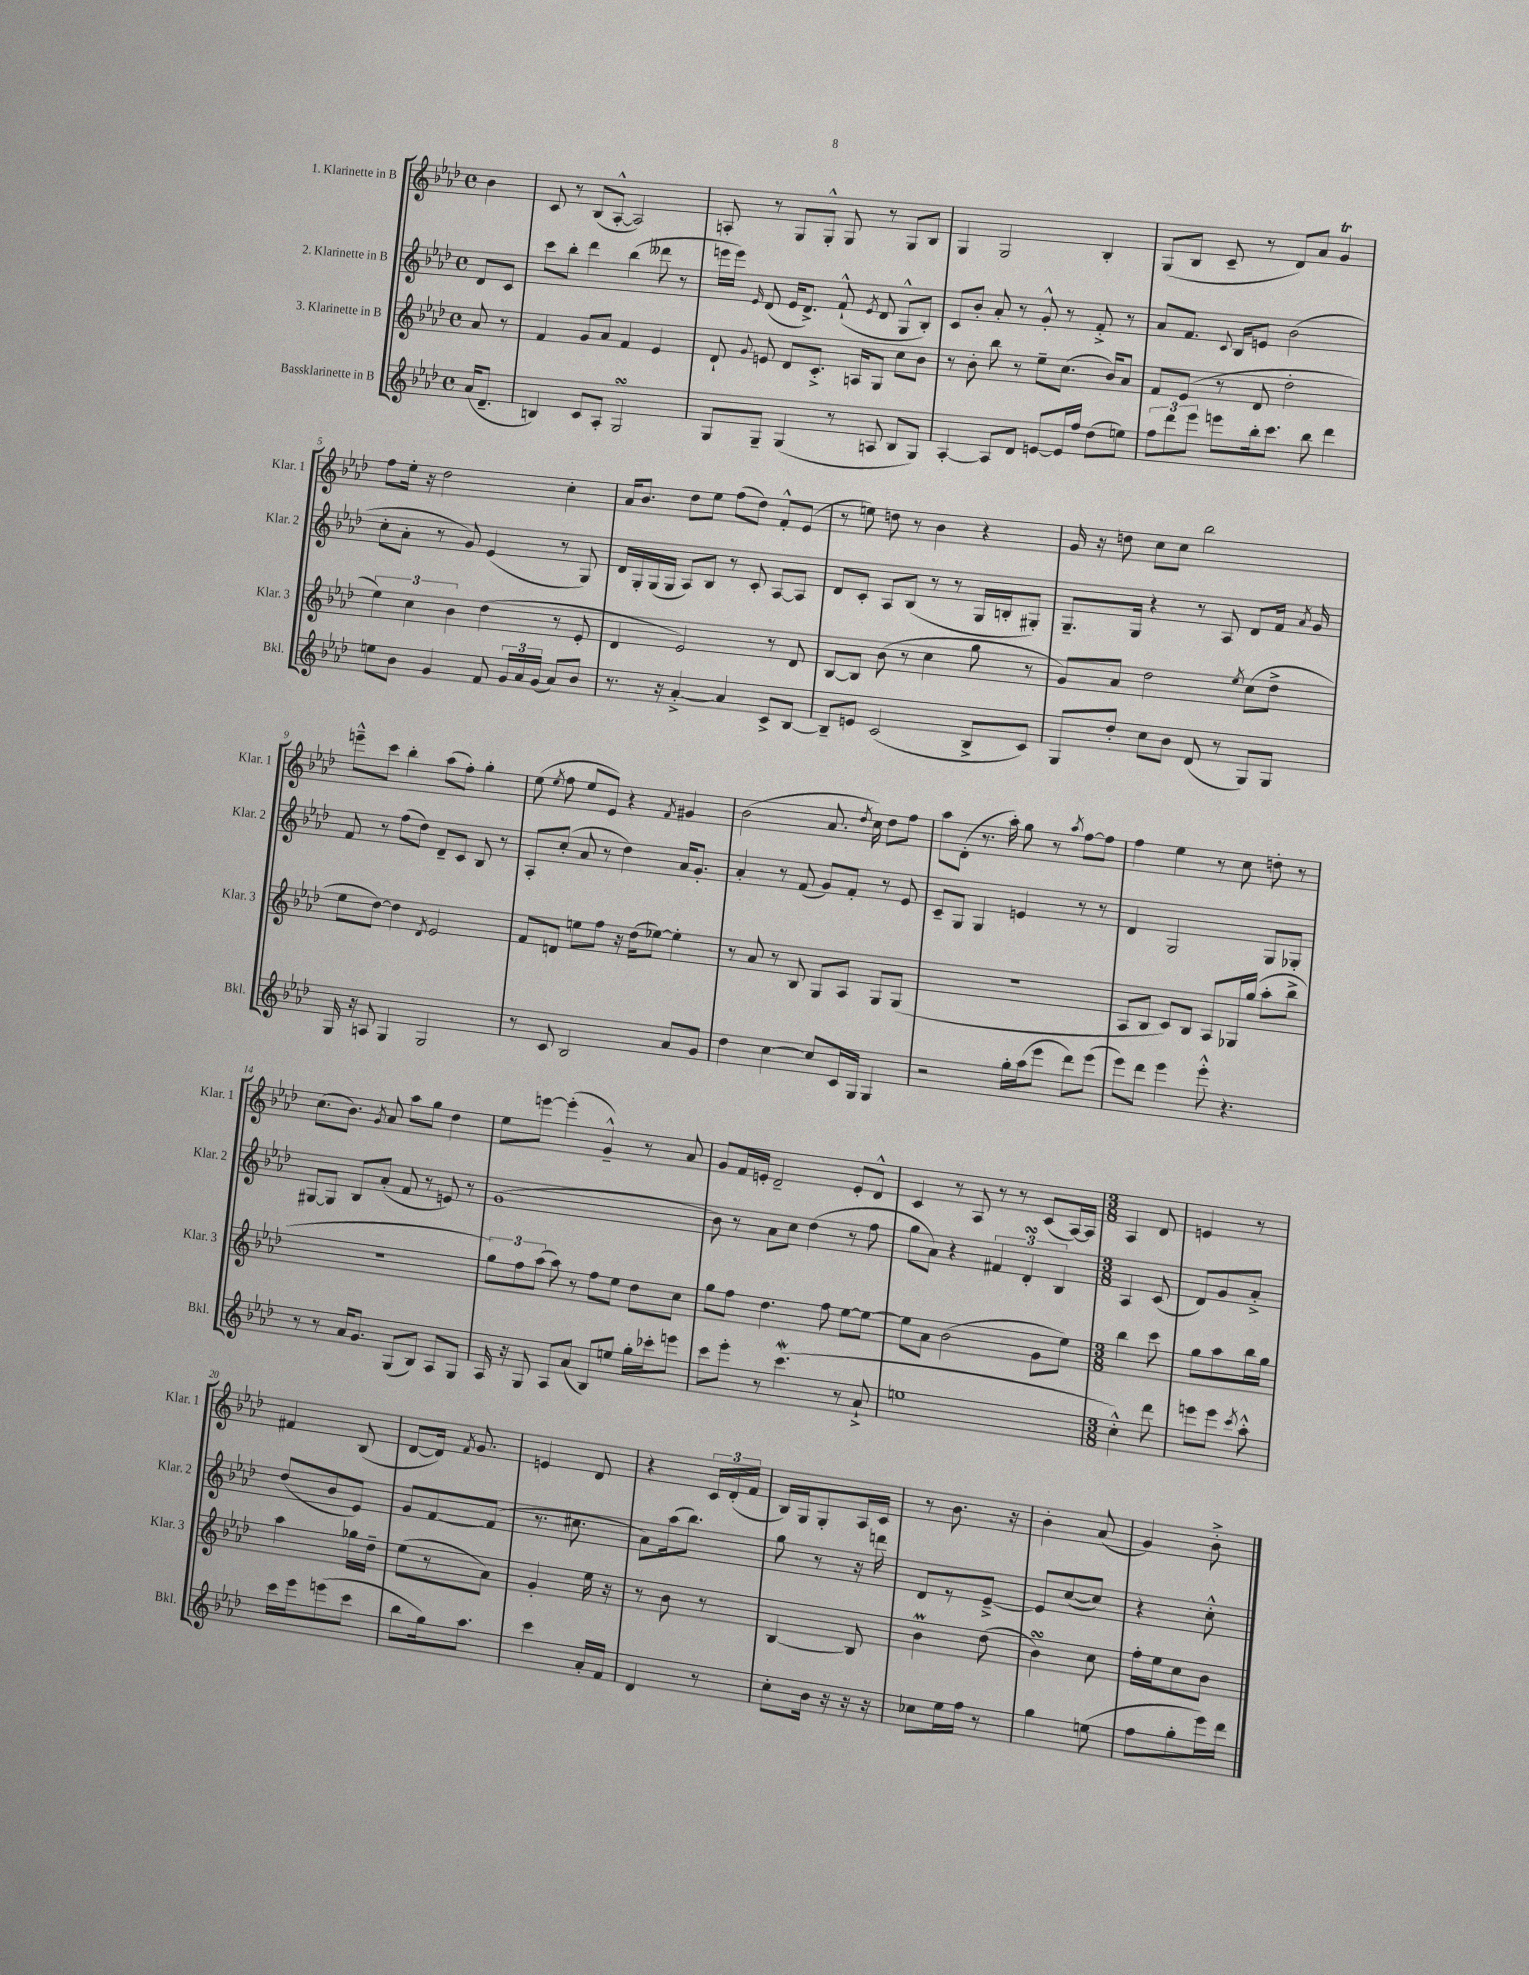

**kern	**kern	**kern	**kern
*staff4	*staff3	*staff2	*staff1
*clefG2	*clefG2	*clefG2	*clefG2
*k[b-e-a-d-]	*k[b-e-a-d-]	*k[b-e-a-d-]	*k[b-e-a-d-]
*M4/4	*M4/4	*M4/4	*M4/4
*met(c)	*met(c)	*met(c)	*met(c)
(16a-	8a-	8d-	4b-
8.d-~	.	.	.
.	8r	8c	.
=	=	=	=
4B)	4f	8ccc	8c
.	.	8bb-'	8r
8c	8g	4ddd-	(8B-
8A-'	8a-	.	[8A-'^^
2G	4f	(4bb-	2A-])
.	4e-	8ddd--	.
.	.	8r	.
=	=	=	=
8G	8d-`	16eee	8A'
.	.	16eee)	.
.	8qqg	16qqe-	.
8G~	8e	(8d-	8r
(4G	8d-	16e-	8G
.	.	8.d-^)	.
.	8.c'^	.	8G'^^
8r	.	(8f`^^	8G
.	16A	.	.
.	.	8qe-	.
8A	8G	8d-	8r
8B-	8cc	8G^^	8G
8G)	8b-	8B-')	8B-
=	=	=	=
[4A-'	8r	8c	4G
.	8b-'	8b-'	.
8A-]	8bb-	8a-'	2G
8d-	8r	8r	.
[8e	8ee-~	8g'^^	.
16e]	(8.cc	8r	.
16ff	.	.	.
(8dd-	.	8f'^	4B-'
.	16b-)	.	.
8ee)	8a-	8r	.
=	=	=	=
12ff	8f	8a-	(8G
12ddd-	.	.	.
.	(8e-	8.f	8B-
12eee-	.	.	.
8eee	8r	.	8c~
.	.	8qqc	.
.	.	16B-	.
16bb-'	8d-	8e	8r
8.ccc	.	.	.
.	2dd-'	(2b-	8d-)
8bb-	.	.	8a-
4ddd-	.	.	4g
=	=	=	=
8ee	6ee-)	8cc'	8ff
8b-	.	8a-'	16ee-'
.	6cc	.	.
.	.	.	16r
4g	.	8r	2dd-
.	6b-	.	.
.	.	8g)	.
8f	(4dd-	(4e-	.
24g	.	.	.
24a-	.	.	.
(24g	.	.	.
8a-)	8r	8r	4cc'
8b-	8e-'	8G)	.
=	=	=	=
8.r	4d-	16d-	16a-
.	.	16G'	8.b-
.	.	(16G	.
16r	.	16G	.
[4a-'^	2e-)	8A-)	8dd-
.	.	8B-	8ee-
4a-]	.	8r	(8ff
.	.	8c'	8dd-)
8c^	8r	[8A-	8f'^^
[8B-	8d-	8A-]	(8e-
=	=	=	=
8B-~]	[8B-	8d-	8r
8e	8B-]	8c'	8ee)
(2c	(8b-	8A-	8dd
.	8r	(8B-	8r
.	4cc	8r	4b-
.	.	8r	.
8B-^	8gg	16G	4r
.	.	16B'	.
8c)	8r	8G#')	.
=	=	=	=
8G	8g)	8.G~	16g
.	.	.	16r
8dd-'	8a-	.	8dd
.	.	16G	.
8cc	2dd-	4r	8cc
8b-	.	.	8cc
(8d-	.	8r	2bb-
8r	.	8A-	.
.	8qee-	.	.
8G)	(8cc	8d-	.
8G	8dd-^	16f	.
.	.	8qa-	.
.	.	16g	.
=	=	=	=
16G	8ee-	8f	8eee~^^
16r	.	.	.
8A	[8dd-)	8r	8ccc
4G	4dd-]	(8ff	4bb-'
.	.	8dd-)	.
.	8qd-	.	.
2G	2e-	8d-~	(8aa-
.	.	8c	8ff')
.	.	8B-	4gg'
.	.	8r	.
=	=	=	=
8r	8f	8A-'	(8ee-
.	.	.	8qee-
8c	8d	(8cc'	8ff
2B-	8ee	8a-	8ee-
.	8ff	8r	8e-)
.	16r	4dd-)	4r
.	(16dd-	.	.
.	[8ee-)	.	.
.	.	.	8qf
8a-	4ee-']	16a-	4g#
.	.	8.g'	.
8g	.	.	.
=	=	=	=
4dd-	8r	4a-'	(2b-
.	8a-	.	.
[4cc	8r	8r	.
.	8B-	(8f	.
8cc]	8G	8g)	8.a-
16c	8A-	8f'	.
.	.	.	8qdd-
16G	.	.	16cc)
4G	8G	8r	8dd-
.	(8G	8e-	8ff
=	=	=	=
2r	1r	8c~	8aa-
.	.	8G	(8d-'
.	.	4G	8.r
.	.	.	16aa-')
16gg'	.	4e	8gg
(16aa-	.	.	.
8eee-	.	.	8r
.	.	.	8qaa-
8ddd-)	.	8r	[8ff
(8eee-	.	8r	8ff]
=	=	=	=
8eee-)	8A-	4d-	4ff
8ddd-	8B-	.	.
4eee-	8c)	2G	4ee-
.	8B-	.	.
8eee-'^^	8A-	.	8r
4.r	16G-	.	8cc
.	(16gg	.	.
.	8aa-'	8G	8dd'
.	8bb-^	8G-'	8r
=	=	=	=
8r	1r	[8G#	(8.cc
8r	.	8G#]	.
.	.	.	8.b-)
16a-	.	8B-	.
8.g	.	.	.
.	.	.	8qg
.	.	(8a-'	8a-
(8G	.	8f	8aa-
8B-)	.	8r	8gg
8A-	.	8e)	4dd-
8G	.	8r	.
=	=	=	=
16A-	12gg)	(1g	8ee-
16r	.	.	.
.	12ff	.	.
8G	.	.	[8eee
.	(12aa-	.	.
8A-	8aa-)	.	(4eee']
(8a-	8r	.	.
8B-)	8ff	.	4g~^^)
8ee	8ee-	.	.
16gg'	8dd-	.	8r
16ccc-'	.	.	.
8eee	8cc	.	8a-
=	=	=	=
8ccc	8gg	8b-)	8g
8eee-'	8ff	8r	16f
.	.	.	16e'
8r	4.dd-	8a-	2d-~
(4.ccc	.	8cc	.
.	.	(4dd-	.
.	8ff	.	.
8r	[8ee-	8r	8e'
8a-`^	8ee-_	8ff	8d-^^
=	=	=	=
1ee	8ee-]	8gg	4c
.	8a-	8a-)	.
.	(2b-	4r	8r
.	.	.	8A-
.	.	6f#	8r
.	.	.	8r
.	.	6d-'	.
.	8g	.	(8c
.	.	6B-	.
.	8ee-)	.	[16A-)
.	.	.	16A-]
=	=	=	=
*M3/8	*M3/8	*M3/8	*M3/8
4cc'^^)	4bb-	4A-	4A-
8ddd-	8ccc	(8c	8d-
=	=	=	=
8eee	8gg	8d-)	4e
8eee	8aa-	8g	.
8qccc	.	.	.
8aa-'^^	16bb-	8a-'^	8r
.	16gg	.	.
=	=	=	=
16ccc	4aa-	(8dd-	4f#
16eee-	.	.	.
(8eee	.	8b-	.
8ccc	16gg-	8e-)	(8B-
.	16dd-~	.	.
=	=	=	=
8bb-	(8ee-	8g	[8d-
16gg)	8r	[8f	16d-])
.	.	.	8qf
8.aa-	.	.	8.g
.	8a-)	(8f]	.
=	=	=	=
4ccc	4g'	8.r	4e
.	.	8.cc#	.
16a-'	16ee-	.	8d-
16f	16r	.	.
=	=	=	=
4d-	8r	8a-)	4r
.	8b-	(16aa-	.
.	.	8.bb-)	.
8r	8r	.	24c
.	.	.	(24d-'
.	.	.	24f
=	=	=	=
8cc'	[4B-	8gg	16B-)
.	.	.	16G
16b-	.	8r	8G'
16r	.	.	.
16r	8B-]	16r	16A-
16r	.	16ddd	16c
=	=	=	=
8cc-	4b-	8d-	8r
16ee-	.	8r	8.b-
16ff	.	.	.
8r	(8dd-	[8e-~^	.
.	.	.	16r
=	=	=	=
4gg	4b-)	8e-]	4b-'
.	.	([8cc	.
(8ee	8cc	8cc])	(8a-
=	=	=	=
8ff	16ff'	4r	4g)
.	16ee-	.	.
8gg'	8cc	.	.
16eee-)	8b-	8cc'^^	8b-'^
16ddd-	.	.	.
==	==	==	==
*-	*-	*-	*-
